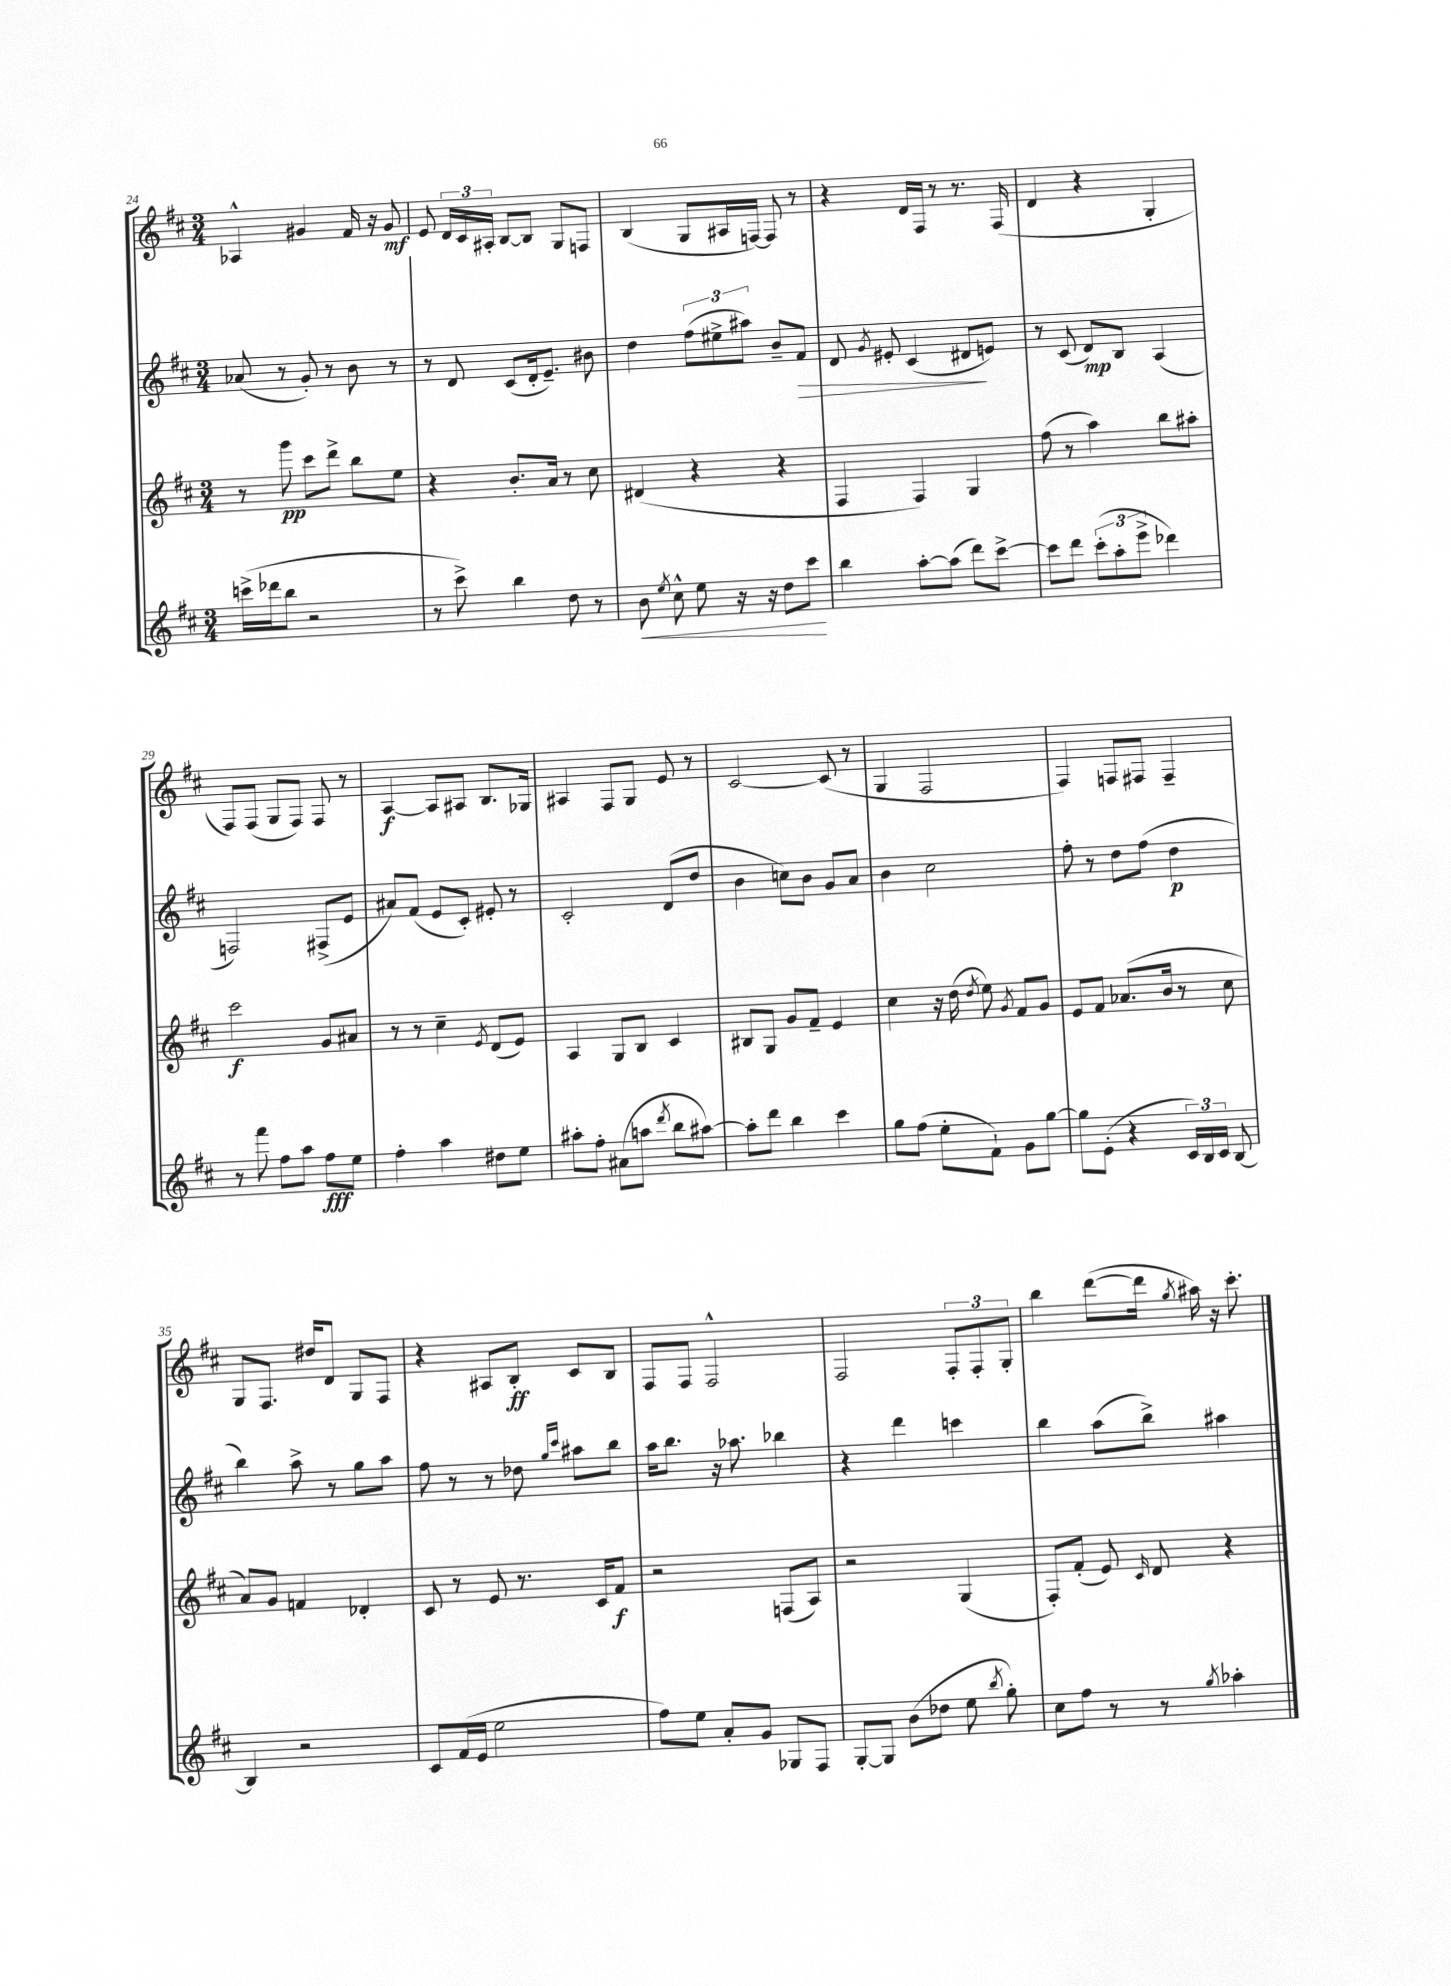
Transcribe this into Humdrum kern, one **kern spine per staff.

**kern	**dynam	**kern	**dynam	**kern	**dynam	**kern	**dynam
*part4	*part4	*part3	*part3	*part2	*part2	*part1	*part1
*staff4	*staff4	*staff3	*staff3	*staff2	*staff2	*staff1	*staff1
*clefG2	*	*clefG2	*	*clefG2	*	*clefG2	*
*k[f#c#]	*	*k[f#c#]	*	*k[f#c#]	*	*k[f#c#]	*
*M3/4	*	*M3/4	*	*M3/4	*	*M3/4	*
=24	=24	=24	=24	=24	=24	=24	=24
(16cccn^\LL	.	8r	.	(8a-X/	.	4A-X^^/	.
16ddd-X\J	.	.	.	.	.	.	.
8bb\J	.	8ggg\	pp	8r	.	.	.
2r	.	8ccc#\L	.	8g'/)	.	4g#X/	.
.	.	8ddd^\J	.	8r	.	.	.
.	.	8bb\L	.	8b\	.	16f#/	.
.	.	.	.	.	.	16r	.
.	.	8ee\J	.	8r	.	8g#/	mf
=25	=25	=25	=25	=25	=25	=25	=25
8r	.	4r	.	8r	.	8e/	.
8ccc#^\)	.	.	.	8d/	.	24d/LL	.
.	.	.	.	.	.	24c#/	.
.	.	.	.	.	.	24A#X'/JJ	.
4bb\	.	8.b'/L	.	(8c#/L	.	[8B/L	.
.	.	.	.	16d'/k	.	8B/J]	.
.	.	16a/Jk	.	8.e~/J)	.	.	.
8dd\	.	8r	.	.	.	8G/L	.
8r	.	8cc#\	.	8b#X\	.	8Fn/J	.
=26	=26	=26	=26	=26	=26	=26	=26
!	!LO:HP:b	!	!	!	!	!	!
8b\	<	(4d#X/	.	4dd\	.	(4B/	.
8qee/	.	.	.	.	.	.	.
8cc#^^\	.	.	.	.	.	.	.
8ee\	.	4r	.	(12ff#\L	.	8G/L	.
.	.	.	.	12ee#X^\	.	.	.
16r	.	.	.	.	.	16A#X/L	.
.	.	.	.	12aa#X\J)	.	.	.
16r	.	.	.	.	.	[16Fn/JJ)	.
8dd\L	.	4r	.	8b~/L	.	8F/]	.
!	!	!	!	!	!LO:HP:b	!	!
8ccc#\J	.	.	.	8f#/J	>	8r	.
.	[	.	.	.	.	.	.
=27	=27	=27	=27	=27	=27	=27	=27
4bb\	.	4F#/	.	8d/	.	4r	.
.	.	.	.	8qg/	.	.	.
.	.	.	.	8e#X'/	.	.	.
[8aa'\L	.	4F#/)	.	(4c#/	.	16d/LL	.
.	.	.	.	.	.	16F#/JJ	.
(8aa\J]	.	.	.	.	.	8r	.
8ddd\L)	.	4G/	.	8d#X/L	.	8.r	.
[8ccc#^\J	.	.	.	8en/J)	]	.	.
.	.	.	.	.	.	(16F#/	.
=28	=28	=28	=28	=28	=28	=28	=28
8ccc#\L]	.	(8ff#\	.	8r	.	4d/	.
8ddd\J	.	8r	.	(8c#/	.	.	.
(12ccc#'\L	.	4aa\)	.	8d/L)	mp	4r	.
12aa'\	.	.	.	.	.	.	.
.	.	.	.	8B/J	.	.	.
12eee^\J	.	.	.	.	.	.	.
4ddd-X\)	.	8bb\L	.	(4A/	.	4G'/	.
.	.	8aa#X'\J	.	.	.	.	.
!!LO:LB:g=z
=29	=29	=29	=29	=29	=29	=29	=29
8r	.	2ccc#\	f	2Fn/)	.	8F#/L)	.
8fff#\	.	.	.	.	.	(8F#/J	.
8ff#\L	.	.	.	.	.	8G/L	.
8aa\J	.	.	.	.	.	8F#/J)	.
8ff#\L	fff	8g/L	.	(8F#X^/L	.	8F#/	.
8ee\J	.	8a#X/J	.	8e/J	.	8r	.
=30	=30	=30	=30	=30	=30	=30	=30
4ff#'\	.	8r	.	8a#X/L)	.	[4A/	f
.	.	8r	.	(8f#/J	.	.	.
4aa\	.	4cc#~\	.	8e/L	.	8A/L]	.
.	.	.	.	8c#'/J)	.	8A#X/J	.
.	.	8qe/	.	.	.	.	.
8dd#X\L	.	(8d/L	.	8e#X'/	.	8.B/L	.
8ee\J	.	8e/J)	.	8r	.	.	.
.	.	.	.	.	.	16G-X/Jk	.
=31	=31	=31	=31	=31	=31	=31	=31
8aa#X'\L	.	4A/	.	2c#'/	.	4A#X/	.
8ff#'\J	.	.	.	.	.	.	.
(8a#X\L	.	8G/L	.	.	.	8F#/L	.
8aan\J	.	8B/J	.	.	.	8G/J	.
8qddd/	.	.	.	.	.	.	.
8bb\L	.	4c#/	.	(8d/L	.	8e/	.
[8aa#X\J)	.	.	.	8dd/J	.	8r	.
=32	=32	=32	=32	=32	=32	=32	=32
8aa#'\L]	.	8B#X/L	.	4b\	.	[2c#/	.
8ddd\J	.	8G/J	.	.	.	.	.
4bb\	.	8g/L	.	8ccn\L)	.	.	.
.	.	8f#~/J	.	8b\J	.	.	.
4ccc#\	.	4e/	.	8g/L	.	(8c#/]	.
.	.	.	.	8a/J	.	8r	.
=33	=33	=33	=33	=33	=33	=33	=33
8gg\L	.	4cc#\	.	4b\	.	4G/	.
(8ff#\J	.	.	.	.	.	.	.
8ee'\L	.	16r	.	2cc#\	.	2F#/	.
.	.	(16dd\	.	.	.	.	.
.	.	8qdd/	.	.	.	.	.
8f#`\J)	.	8ee\)	.	.	.	.	.
.	.	8qg/	.	.	.	.	.
8g\L	.	8f#/L	.	.	.	.	.
[8gg\J	.	8g/J	.	.	.	.	.
=34	=34	=34	=34	=34	=34	=34	=34
8gg\L]	.	8e/L	.	8ff#'\	.	4F#/)	.
(8e'\J	.	8f#/J	.	8r	.	.	.
4r	.	(8.a-X/L	.	8dd\L	.	8Fn/L	.
.	.	.	.	(8ff#\J	.	8F#X/J	.
.	.	16b/Jk	.	.	.	.	.
24c#/LL)	.	8r	.	4dd\	p	4F#~/	.
24B/	.	.	.	.	.	.	.
24c#/JJ	.	.	.	.	.	.	.
[8B/	.	8cc#\	.	.	.	.	.
!!LO:LB:g=z
=35	=35	=35	=35	=35	=35	=35	=35
4B/]	.	8a/L)	.	4bb\)	.	8G/L	.
.	.	8g/J	.	.	.	8.F#/J	.
2r	.	4fn/	.	8aa^\	.	.	.
.	.	.	.	.	.	16dd#X/KL	.
.	.	.	.	8r	.	8d/J	.
.	.	4d-X'/	.	8gg\L	.	8G/L	.
.	.	.	.	8aa\J	.	8F#/J	.
=36	=36	=36	=36	=36	=36	=36	=36
8c#/L	.	8c#/	.	8ff#\	.	4r	.
(16f#/L	.	8r	.	8r	.	.	.
16e/JJ	.	.	.	.	.	.	.
2ee\	.	8e/	.	8r	.	8A#X/L	.
.	.	8.r	.	8dd-X\	.	8B'/J	ff
.	.	.	.	16qqgg/LL	.	.	.
.	.	.	.	16qqccc#/JJ	.	.	.
.	.	.	.	8aa#X\L	.	8c#/L	.
.	.	16c#/KL	.	.	.	.	.
.	.	8f#/J	f	8bb\J	.	8B/J	.
=37	=37	=37	=37	=37	=37	=37	=37
8ff#\L)	.	2r	.	16aa\KL	.	8F#/L	.
.	.	.	.	8.bb\J	.	.	.
8ee\J	.	.	.	.	.	8F#/J	.
8a'/L	.	.	.	16r	.	2F#^^/	.
.	.	.	.	8.aa-X\	.	.	.
8g/J	.	.	.	.	.	.	.
8G-X/L	.	(8Fn/L	.	4bb-X\	.	.	.
8F#/J	.	8A/J)	.	.	.	.	.
=38	=38	=38	=38	=38	=38	=38	=38
[8G'/L	.	2r	.	4r	.	2F#/	.
8G/J]	.	.	.	.	.	.	.
(8b\L	.	.	.	4ddd\	.	.	.
8dd-X\J	.	.	.	.	.	.	.
8ee\	.	(4G/	.	4cccn\	.	12F#'/L	.
.	.	.	.	.	.	12F#'/	.
8qbb/	.	.	.	.	.	.	.
8gg'\)	.	.	.	.	.	.	.
.	.	.	.	.	.	12G'/J	.
=39	=39	=39	=39	=39	=39	=39	=39
8cc#\L	.	8F#'/L)	.	4bb\	.	4bb\	.
8ff#\J	.	(8f#'/J	.	.	.	.	.
8r	.	8e/)	.	(8aa\L	.	([8ddd\L	.
.	.	16qqc#/	.	.	.	.	.
8r	.	8d/	.	8bb^\J)	.	16ddd\Jk]	.
.	.	.	.	.	.	8qgg/	.
.	.	.	.	.	.	16aa#X\)	.
8qgg/	.	.	.	.	.	.	.
4aa-X'\	.	4r	.	4aa#X\	.	16r	.
.	.	.	.	.	.	8.ccc#'\	.
==	==	==	==	==	==	==	==
*-	*-	*-	*-	*-	*-	*-	*-
